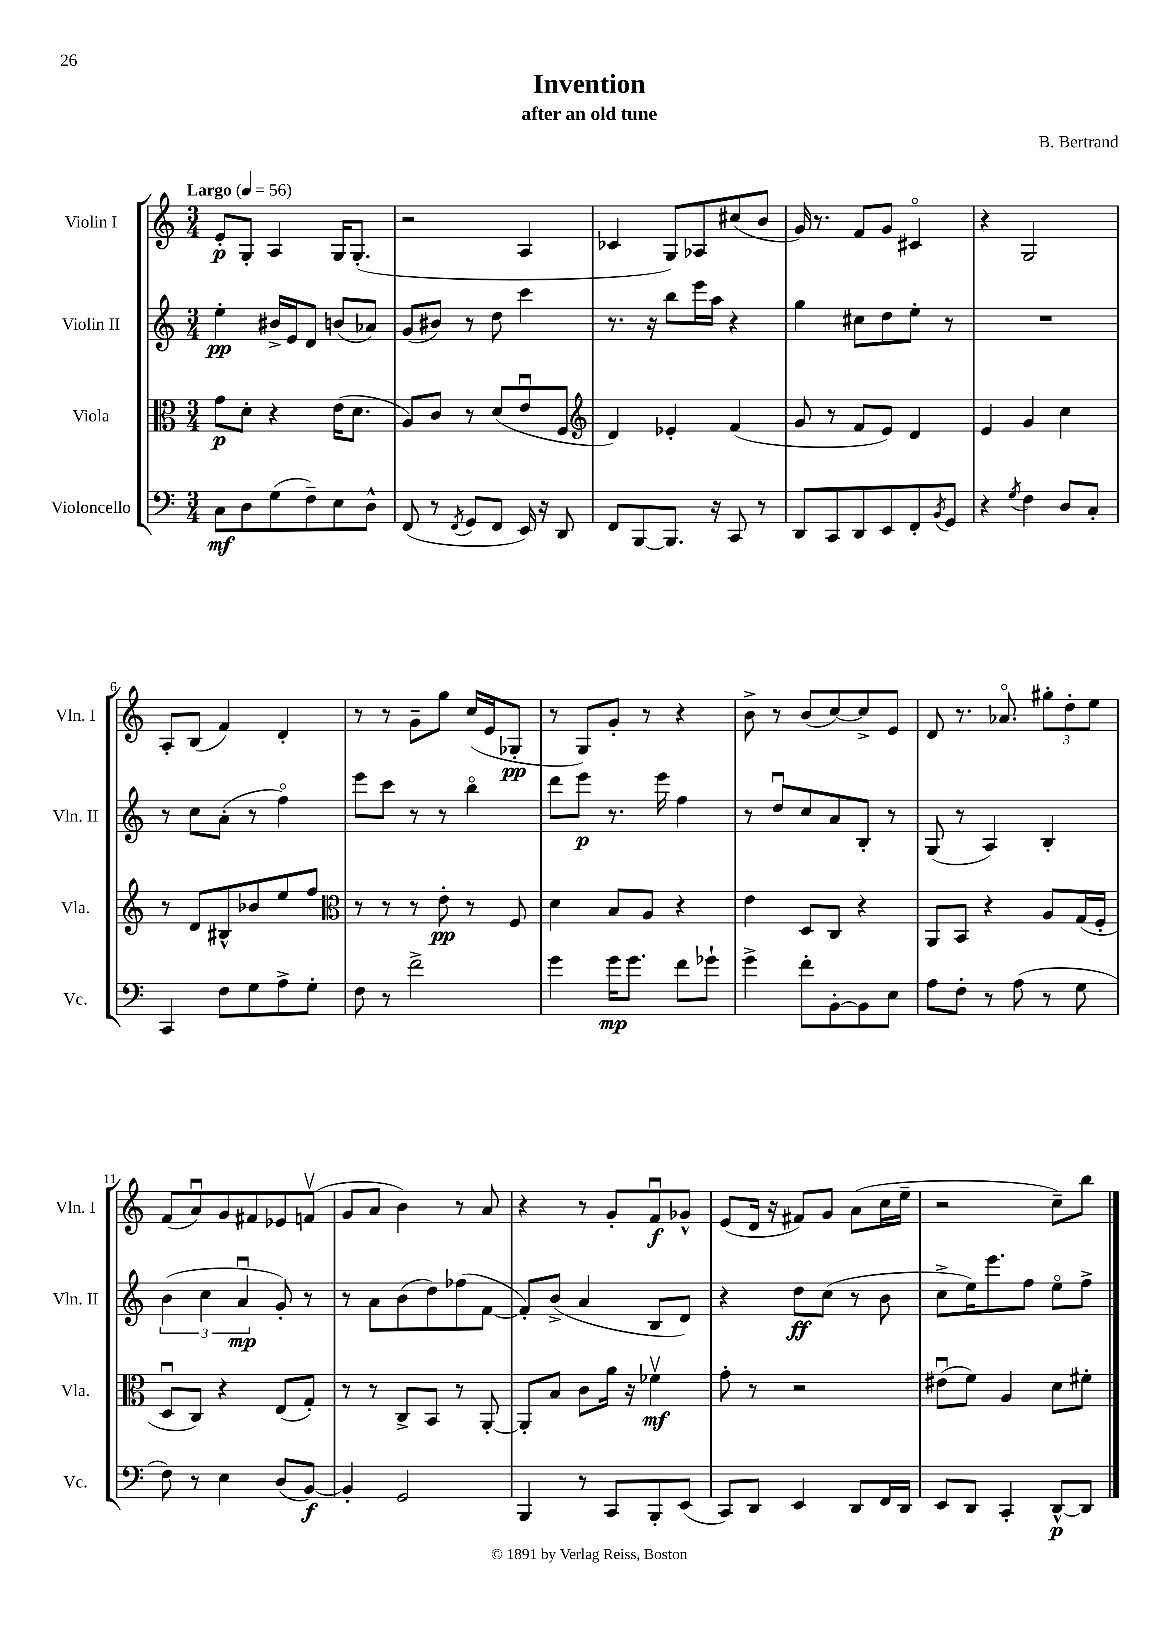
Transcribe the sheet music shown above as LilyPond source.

\header { title = "Invention" composer = "B. Bertrand" subtitle = "after an old tune" }
<<
\new StaffGroup <<
\new Staff = "s0" \with { instrumentName = "Violin I" shortInstrumentName = "Vln. I" } {
    \clef treble \key c \major \numericTimeSignature \time 3/4 \tempo "Largo" 4 = 56
    e'8-.\p g8-. a4 g16 g8.-.( |
    r2 a4 |
    ces'4 g8) aes8 cis''8( b'8 |
    g'16) r8. f'8 g'8 cis'4\flageolet |
    r4 g2 |
    a8-. b8( f'4) d'4-. |
    r8 r8 g'8-- g''8 c''16( e'16 ges8-.\pp |
    r8 g8) g'8-. r8 r4 |
    b'8-> r8 b'8( c''8~) c''8-> e'8 |
    d'8 r8. aes'8.\flageolet \tuplet 3/2 { gis''8-. d''8-. e''8 } |
    f'8( a'8\downbow) g'8 fis'8 ees'8 f'8\upbow( |
    g'8 a'8 b'4) r8 a'8 |
    r4 r8 g'8-. f'8\downbow\f ges'8-^ |
    e'8( d'16 r16 fis'8) g'8 a'8( c''16 e''16-- |
    r2 c''8--) b''8 \bar "|." |
}
\new Staff = "s1" \with { instrumentName = "Violin II" shortInstrumentName = "Vln. II" } {
    \clef treble \key c \major \numericTimeSignature \time 3/4
    e''4-.\pp bis'16-> e'16 d'8 b'8( aes'8) |
    g'8( bis'8) r8 d''8 c'''4 |
    r8. r16 b''8 e'''16 a''16 r4 |
    g''4 cis''8 d''8 e''8-. r8 |
    R2. |
    r8 c''8 a'8-.( r8 f''4\flageolet) |
    e'''8 c'''8 r8 r8 b''4\flageolet |
    d'''8 e'''8\p r8. e'''16 f''4 |
    r8 d''8\downbow c''8 a'8 b8-. r8 |
    g8( r8 a4) b4-. |
    \tuplet 3/2 { b'4( c''4 a'4\downbow\mp } g'8-.) r8 |
    r8 a'8 b'8( d''8) fes''8( f'8~ |
    f'8-.) b'8->( a'4 b8 d'8) |
    r4 d''8\ff c''8( r8 b'8 |
    c''8-> e''16) e'''8. f''8 e''8\flageolet f''8-> \bar "|." |
}
\new Staff = "s2" \with { instrumentName = "Viola" shortInstrumentName = "Vla." } {
    \clef alto \key c \major \numericTimeSignature \time 3/4
    g'8\p d'8-. r4 e'16( d'8. |
    a8) c'8 r8 d'8( e'8\downbow f8 |
    \clef treble d'4) ees'4-. f'4( |
    g'8 r8 f'8 e'8) d'4 |
    e'4 g'4 c''4 |
    r8 d'8 bis8-^ bes'8 e''8 f''8 |
    \clef alto r8 r8 r8 e'8-.\pp r8 f8 |
    d'4 b8 a8 r4 |
    e'4 d8 c8 r4 |
    a,8 b,8 r4 a8 g16( f16-. |
    d8\downbow c8) r4 e8( g8-.) |
    r8 r8 c8-> b,8 r8 a,8~-. |
    a,8-. b8 c'8 a'16 r16 fes'4\upbow\mf |
    g'8-. r8 r2 |
    eis'8\downbow( f'8) a4 d'8 fis'8-. \bar "|." |
}
\new Staff = "s3" \with { instrumentName = "Violoncello" shortInstrumentName = "Vc." } {
    \clef bass \key c \major \numericTimeSignature \time 3/4
    c8\mf d8 g8( f8--) e8 d8-^ |
    f,8( r8 \acciaccatura { f,8 } g,8 f,8 e,16) r16 d,8 |
    f,8 b,,8~ b,,8. r16 c,8 r8 |
    d,8 c,8 d,8 e,8 f,8-. \acciaccatura { b,8 } g,8 |
    r4 \acciaccatura { g8 } f4 d8 c8-. |
    c,4 f8 g8 a8-> g8-. |
    f8 r8 f'2-> |
    g'4 g'16\mp g'8. f'8 ges'8-! |
    g'4-> f'8-. b,8~-. b,8 e8 |
    a8 f8-. r8 a8( r8 g8 |
    f8) r8 e4 d8( b,8~\f) |
    b,4-. g,2 |
    b,,4 r8 c,8 b,,8-. e,8( |
    c,8) d,8 e,4 d,8 f,16 d,16 |
    e,8 d,8 c,4-. d,8~-^\p d,8 \bar "|." |
}
>>
>>
